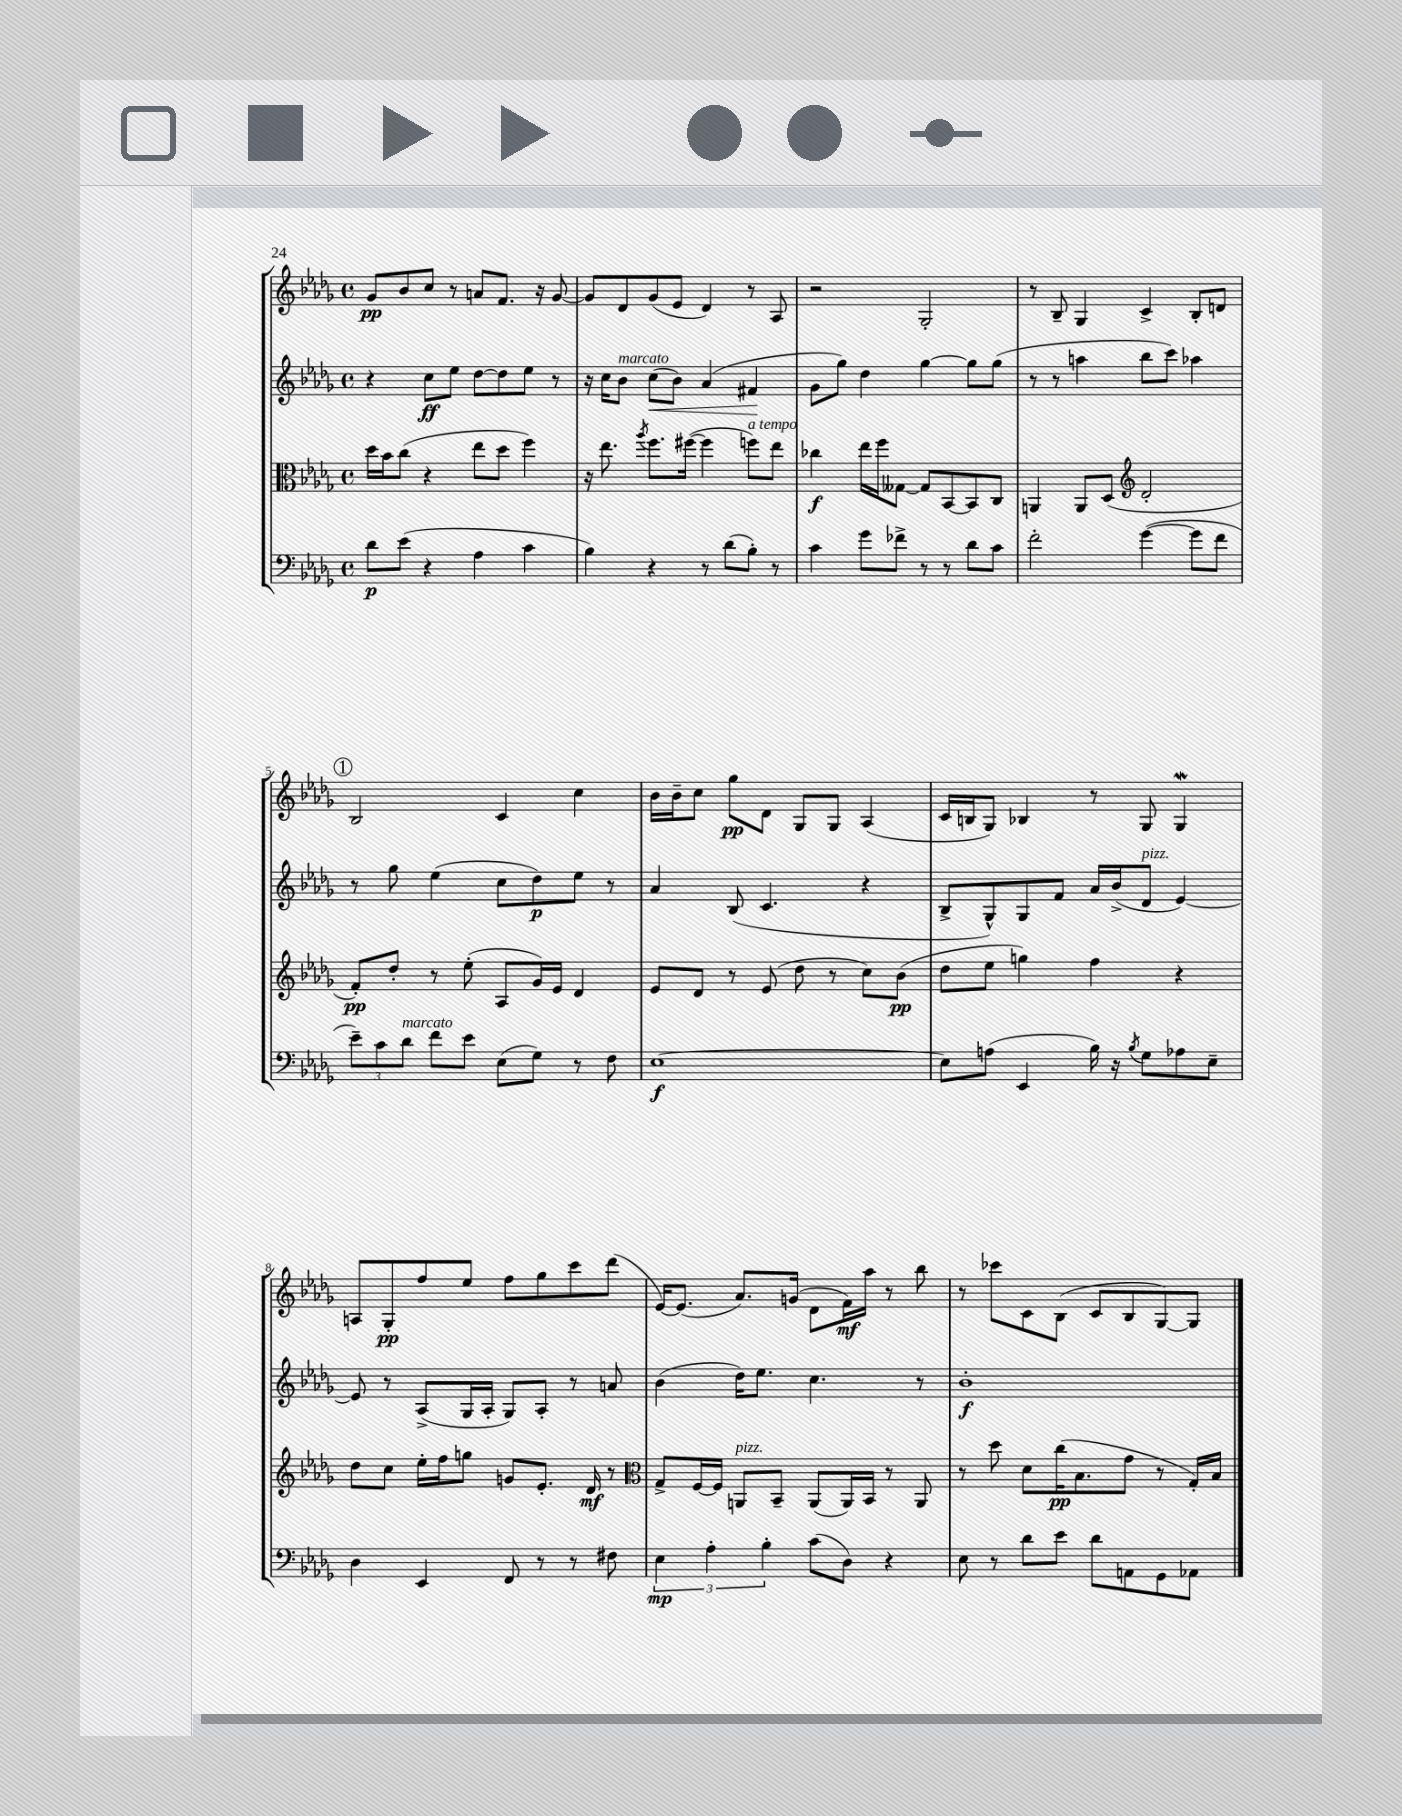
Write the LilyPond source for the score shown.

<<
\new StaffGroup <<
\new Staff = "s0" {
    \clef treble \key des \major \defaultTimeSignature \time 4/4
    ges'8\pp bes'8 c''8 r8 a'8 f'8. r16 ges'8~ |
    ges'8 des'8 ges'8( ees'8 des'4) r8 aes8 |
    r2 ges2-. |
    r8 bes8-- ges4 c'4-> bes8-. d'8 |
    \mark \markup { \circle "1" } bes2 c'4 c''4 |
    bes'16 bes'16-- c''8 ges''8\pp des'8 ges8 ges8 aes4( |
    c'16 b16 ges8) bes4 r8 ges8 ges4\mordent |
    a8 ges8-.\pp f''8 ees''8 f''8 ges''8 c'''8 des'''8( |
    ees'16~) ees'8.( aes'8.) g'16( des'8 f'16\mf) aes''16 r8 bes''8 |
    r8 ces'''8 c'8 bes8( c'8 bes8 ges8~) ges8 \bar "|." |
}
\new Staff = "s1" {
    \clef treble \key des \major \defaultTimeSignature \time 4/4
    r4 c''8\ff ees''8 des''8~ des''8 ees''8 r8 |
    r16 c''16 bes'8^\markup { \italic "marcato" } c''8\<( bes'8) aes'4( fis'4\! |
    ges'8 ges''8) des''4 ges''4~ ges''8 ges''8( |
    r8 r8 a''4 bes''8 c'''8) aes''4 |
    \mark \markup { \circle "1" } r8 ges''8 ees''4( c''8 des''8\p) ees''8 r8 |
    aes'4 bes8( c'4. r4 |
    bes8-> ges8-^) ges8 f'8 aes'16 bes'16->( des'8^\markup { \italic "pizz." } ees'4~) |
    ees'8 r8 aes8->( ges16 aes16-. ges8) aes8-. r8 a'8 |
    bes'4( des''16) ees''8. c''4. r8 |
    bes'1-.\f \bar "|." |
}
\new Staff = "s2" {
    \clef alto \key des \major \defaultTimeSignature \time 4/4
    des''16 bes'16 c''8( r4 ees''8 des''8 f''4) |
    r16 ees''8. \acciaccatura { aes''8 } f''8. fis''16~( fis''4 f''8^\markup { \italic "a tempo" }) ees''8 |
    ces''4\f ees''16 f''16 geses8~ geses8 bes,8~ bes,8 c8 |
    a,4 a,8 des8( \clef treble des'2-. |
    \mark \markup { \circle "1" } f'8-.\pp) des''8-. r8 ees''8-.( aes8 ges'16) ees'16 des'4 |
    ees'8 des'8 r8 ees'8( des''8 r8 c''8) bes'8\pp( |
    des''8 ees''8 g''4) f''4 r4 |
    des''8 c''8 ees''16-. f''16 g''8 g'8 ees'8.-. des'16\mf r8 |
    \clef alto ges8-> f16~ f16 a,8^\markup { \italic "pizz." } bes,8-- a,8( a,16) bes,16 r8 a,8 |
    r8 des''8 des'8 c''16\pp( bes8. ges'8 r8 ges16-.) bes16 \bar "|." |
}
\new Staff = "s3" {
    \clef bass \key des \major \defaultTimeSignature \time 4/4
    des'8\p ees'8( r4 aes4 c'4 |
    bes4) r4 r8 des'8( bes8-.) r8 |
    c'4 ges'8 fes'8-> r8 r8 des'8 c'8 |
    f'2-. ges'4~( ges'8 f'8 |
    \mark \markup { \circle "1" } \tuplet 3/2 { ees'8--) c'8 des'8^\markup { \italic "marcato" } } f'8 ees'8 ees8( ges8) r8 f8 |
    ees1~\f |
    ees8 a8( ees,4 bes16) r16 \acciaccatura { bes8 } ges8 aes8 ees8-- |
    des4 ees,4 f,8 r8 r8 fis8 |
    \tuplet 3/2 { ees4\mp aes4-. bes4-. } c'8( des8) r4 |
    ees8 r8 des'8 ees'8 des'8 a,8 ges,8 aes,8 \bar "|." |
}
>>
>>
